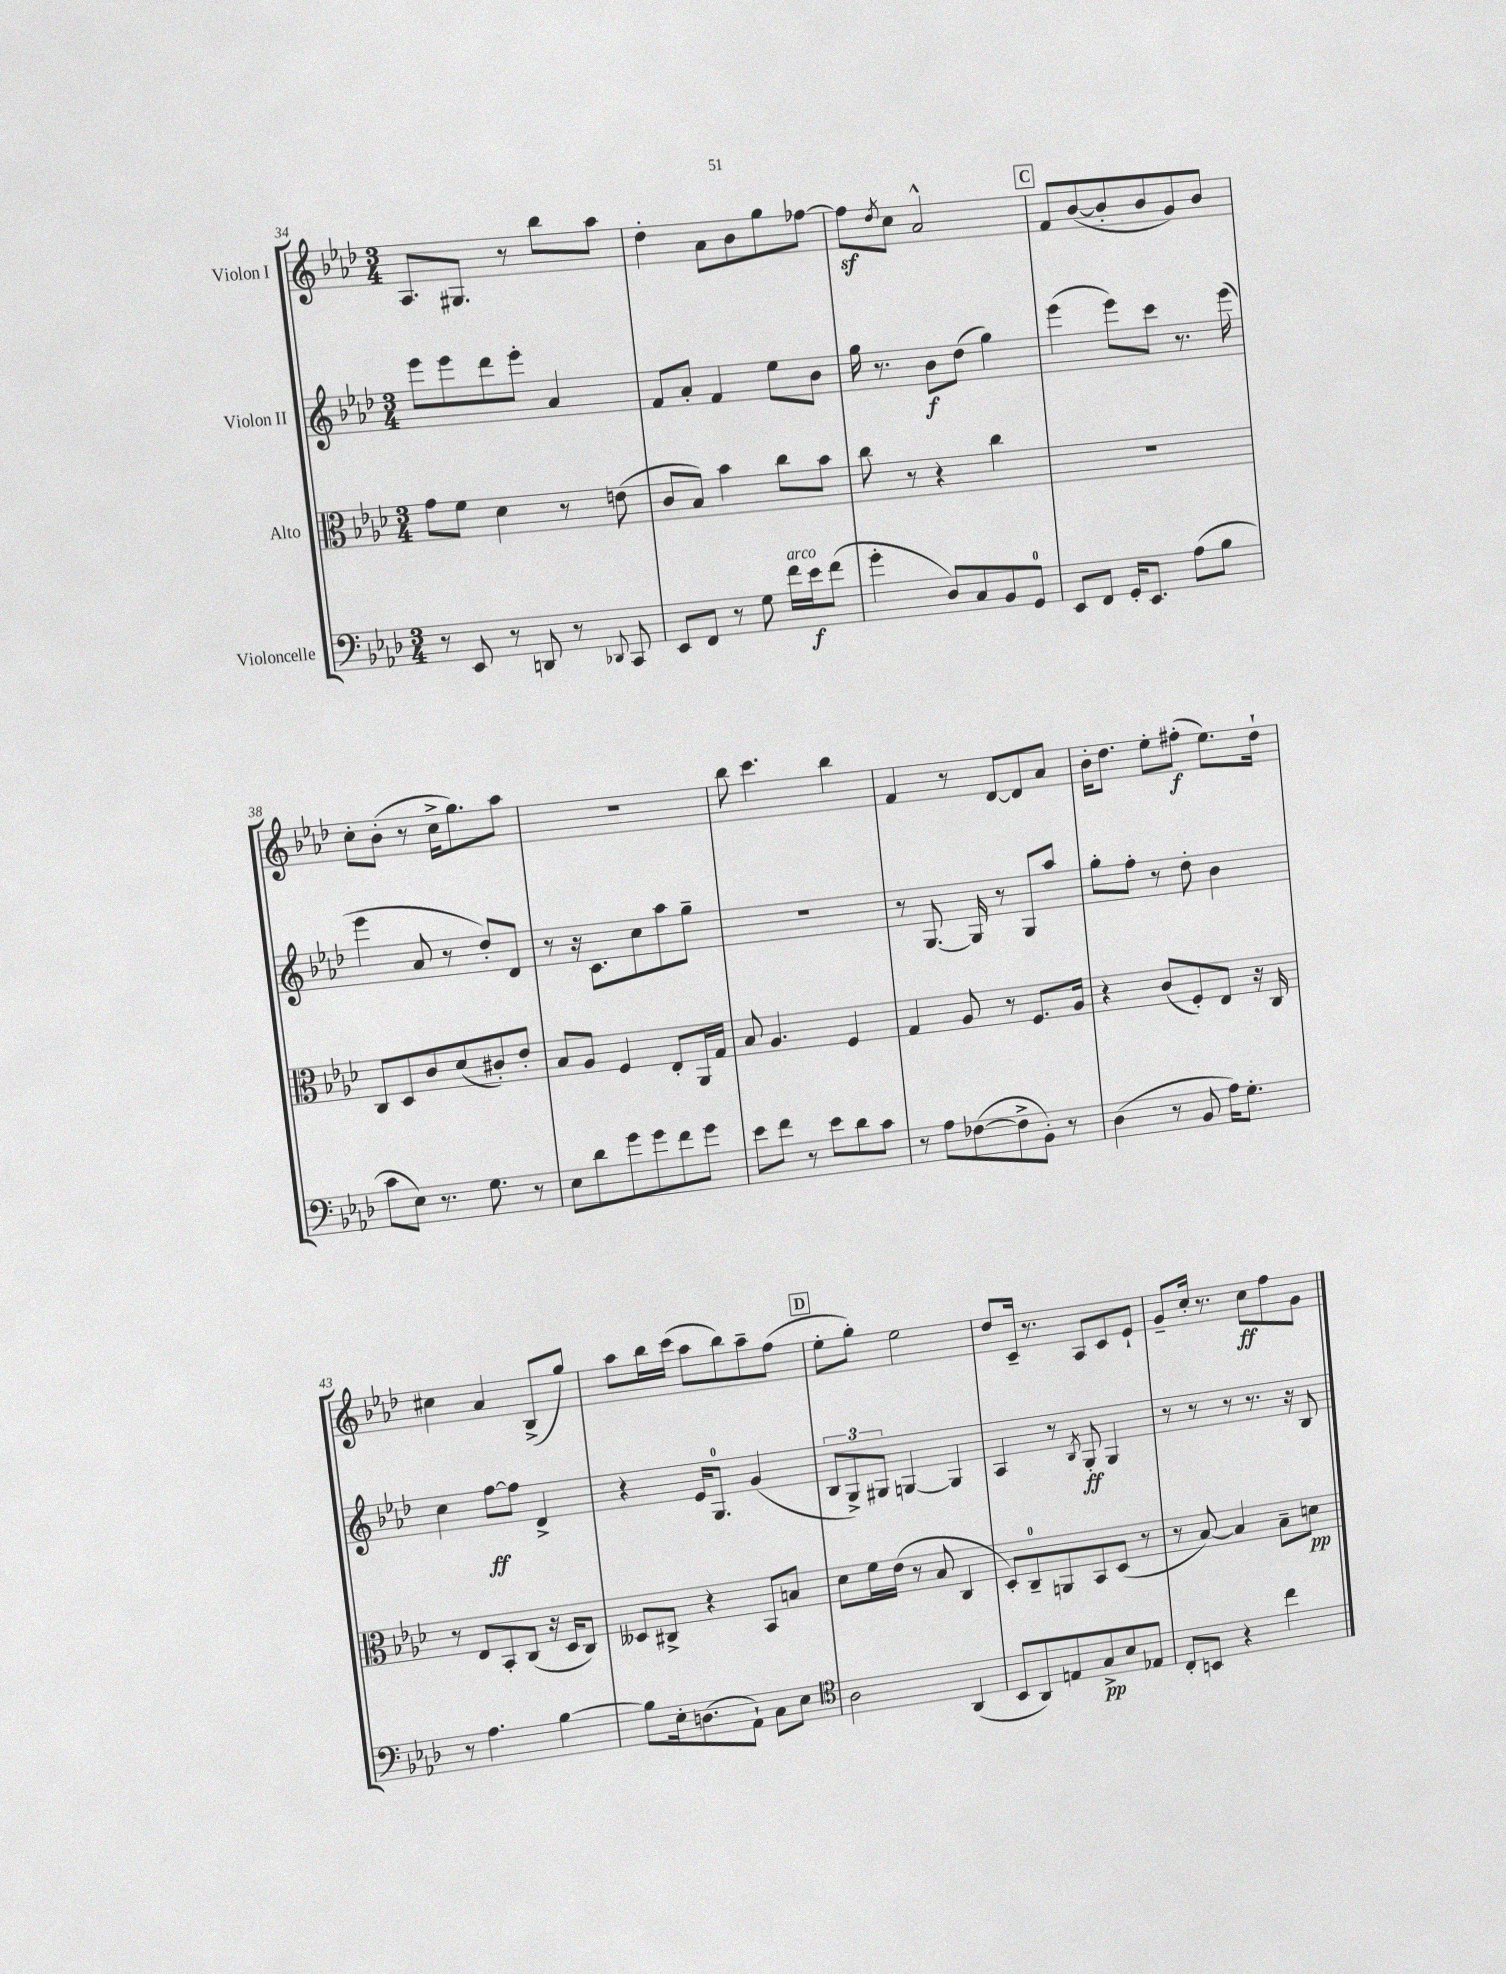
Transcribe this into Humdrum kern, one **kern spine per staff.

**kern	**dynam	**kern	**dynam	**kern	**dynam	**kern	**dynam
*part4	*part4	*part3	*part3	*part2	*part2	*part1	*part1
*staff4	*staff4	*staff3	*staff3	*staff2	*staff2	*staff1	*staff1
*I"Violoncelle	*	*I"Alto	*	*I"Violon II	*	*I"Violon I	*
*clefF4	*	*clefC3	*	*clefG2	*	*clefG2	*
*k[b-e-a-d-]	*	*k[b-e-a-d-]	*	*k[b-e-a-d-]	*	*k[b-e-a-d-]	*
*M3/4	*	*M3/4	*	*M3/4	*	*M3/4	*
=34	=34	=34	=34	=34	=34	=34	=34
8r	.	8g\L	.	8eee-\L	.	8.A-/L	.
8EE-/	.	8f\J	.	8eee-\	.	.	.
.	.	.	.	.	.	8.G#X/J	.
8r	.	4d-\	.	8ddd-\	.	.	.
8DDn/	.	.	.	8eee-'\J	.	8r	.
8r	.	8r	.	4a-/	.	8bb-\L	.
8qqDD-X/	.	.	.	.	.	.	.
8CC/	.	(8en\	.	.	.	8aa-\J	.
=35	=35	=35	=35	=35	=35	=35	=35
8EE-/L	.	8c/L	.	8f/L	.	4dd-'\	.
8FF/J	.	8B-/J)	.	8a-'/J	.	.	.
8r	.	4b-\	.	4f/	.	8a-\L	.
8G\	.	.	.	.	.	8b-\	.
!LO:TX:a:i:t=arco	!	!	!	!	!	!	!
16f\LL	.	8cc\L	.	8ee-\L	.	8gg\	.
16e-\J	f	.	.	.	.	.	.
(8f\J	.	8b-\J	.	8b-\J	.	[8ff-X\J	.
=36	=36	=36	=36	=36	=36	=36	=36
4g'\	.	8cc\	.	16gg\	.	8ff-z\L]	.
.	.	.	.	8.r	.	.	.
.	.	.	.	.	.	8qdd-/	.
.	.	8r	.	.	.	8cc\J	.
8D-/L)	.	4r	.	8b-\L	f	2a-^^/	.
8C/	.	.	.	(8dd-\J	.	.	.
8BB-/	.	4cc\	.	4gg\)	.	.	.
8GG/J	.	.	.	.	.	.	.
!!LO:REH:place=s1:t=C
=37	=37	=37	=37	=37	=37	=37	=37
8EE-/L	.	2.r	.	(4eee-\	.	8f/L	.
8FF/J	.	.	.	.	.	([8b-/	.
16GG'/KL	.	.	.	8eee-\L)	.	8b-'/]	.
8.EE-/J	.	.	.	.	.	.	.
.	.	.	.	8ccc\J	.	8b-/	.
(8A-\L	.	.	.	8.r	.	8g/)	.
8B-\J	.	.	.	.	.	8b-/J	.
.	.	.	.	(16eee-\	.	.	.
!!LO:LB:g=z
=38	=38	=38	=38	=38	=38	=38	=38
8c\L	.	8C/L	.	4eee-\	.	8cc'\L	.
8E-\J)	.	8D-/	.	.	.	(8b-'\J	.
8.r	.	8c/	.	8a-/	.	8r	.
.	.	(8d-/	.	8r	.	16cc^\KL	.
8.G\	.	.	.	.	.	8.gg\)	.
.	.	8c#X'/)	.	8dd-'/L)	.	.	.
8r	.	8e-'/J	.	8d-/J	.	8aa-\J	.
=39	=39	=39	=39	=39	=39	=39	=39
8E-\L	.	8B-/L	.	8r	.	2.r	.
8d-\	.	8A-/J	.	16r	.	.	.
.	.	.	.	8.c\L	.	.	.
8g\	.	4F/	.	.	.	.	.
8g\	.	.	.	8cc\	.	.	.
8f\	.	8E-'/L	.	8aa-\	.	.	.
8g\J	.	16AA-/L	.	8gg~\J	.	.	.
.	.	16G/JJ	.	.	.	.	.
=40	=40	=40	=40	=40	=40	=40	=40
8e-\L	.	8B-/	.	2.r	.	8bb-\	.
8f\J	.	4.A-/	.	.	.	4.ccc\	.
8r	.	.	.	.	.	.	.
8e-\L	.	.	.	.	.	.	.
8d-\	.	4F/	.	.	.	4bb-\	.
8c\J	.	.	.	.	.	.	.
=41	=41	=41	=41	=41	=41	=41	=41
8r	.	4G/	.	8r	.	4f/	.
8A-\L	.	.	.	[8.G/	.	.	.
([8F-X\	.	8A-/	.	.	.	8r	.
.	.	.	.	16G/]	.	.	.
8F-^\]	.	8r	.	8r	.	[8d-/L	.
8BB-'\J)	.	8.F/L	.	8G/L	.	8d-/]	.
8r	.	.	.	8aa-/J	.	8a-/J	.
.	.	16A-/Jk	.	.	.	.	.
=42	=42	=42	=42	=42	=42	=42	=42
(4D-\	.	4r	.	8gg'\L	.	16b-'\KL	.
.	.	.	.	.	.	8.dd-\J	.
.	.	.	.	8ff'\J	.	.	.
8r	.	(8c/L	.	8r	.	8ee-'\L	.
8BB-/	.	8F'/)	.	8dd-'\	.	(8ff#X'\J	f
16A-\KL)	.	8E-/J	.	4b-\	.	8.ee-\L)	.
8.G'\J	.	.	.	.	.	.	.
.	.	16r	.	.	.	.	.
.	.	16C/	.	.	.	16dd-`\Jk	.
!!LO:LB:g=z
=43	=43	=43	=43	=43	=43	=43	=43
8r	.	8r	.	4cc\	.	4cc#X\	.
4.A-\	.	8E-/L	.	.	.	.	.
.	.	8BB-'/	.	[8ff\L	ff	4a-/	.
.	.	(8C/J	.	8ff\J]	.	.	.
[4B-\	.	16r	.	4d-^/	.	(8B-^/L	.
.	.	16D-/KL	.	.	.	.	.
.	.	8C/J)	.	.	.	8gg/J)	.
=44	=44	=44	=44	=44	=44	=44	=44
8B-\L]	.	8D--X/L	.	4r	.	8aa-\L	.
16E-'\k	.	8C#X^/J	.	.	.	16bb-\L	.
(8.Dn\	.	.	.	.	.	(16ccc\JJ	.
.	.	4r	.	16e-/KL	.	8aa-\L	.
.	.	.	.	8.G/J	.	.	.
8AA-`\J)	.	.	.	.	.	8bb-\)	.
8C\L	.	8BB-/L	.	(4g/	.	8aa-~\	.
8E-\J	.	8Bn/J	.	.	.	(8ff\J	.
!!LO:REH:place=s1:t=D
=45	=45	=45	=45	=45	=45	=45	=45
*clefC4	*	*	*	*	*	*	*
2A-\	.	8d-\L	.	12B-/L	.	8ee-'\L	.
.	.	.	.	12G^/)	.	.	.
.	.	16f\L	.	.	.	8gg'\J)	.
.	.	.	.	12G#X/J	.	.	.
.	.	(16e-\JJ	.	.	.	.	.
.	.	8r	.	[4Gn/	.	2ee-\	.
.	.	8B-/	.	.	.	.	.
(4AA-/	.	4C/	.	4G/]	.	.	.
=46	=46	=46	=46	=46	=46	=46	=46
8BB-/L	.	8D-'/L)	.	4A-/	.	8dd-/L	.
8AA-/)	.	8C~/	.	.	.	16c~/Jk	.
.	.	.	.	.	.	8.r	.
8En/	.	8AAn/	.	8r	.	.	.
.	.	.	.	8qB-/	.	.	.
8G^/	pp	8BB-/	.	8G'/	ff	8A-/L	.
8B-/	.	(8D-/J	.	4G/	.	8c/	.
8E-X/J	.	8r	.	.	.	8e-`/J	.
=47	=47	=47	=47	=47	=47	=47	=47
8C'/L	.	8r	.	8r	.	8g~/L	.
8BBn/J	.	[8B-/)	.	8r	.	16cc'/Jk	.
.	.	.	.	.	.	8.r	.
4r	.	4B-/]	.	8r	.	.	.
.	.	.	.	8.r	.	8cc\L	ff
4cc\	.	8B-~\L	.	.	.	8ff\	.
.	.	.	.	16r	.	.	.
.	.	8dn\J	pp	8B-/	.	8g\J	.
==	==	==	==	==	==	==	==
*-	*-	*-	*-	*-	*-	*-	*-
